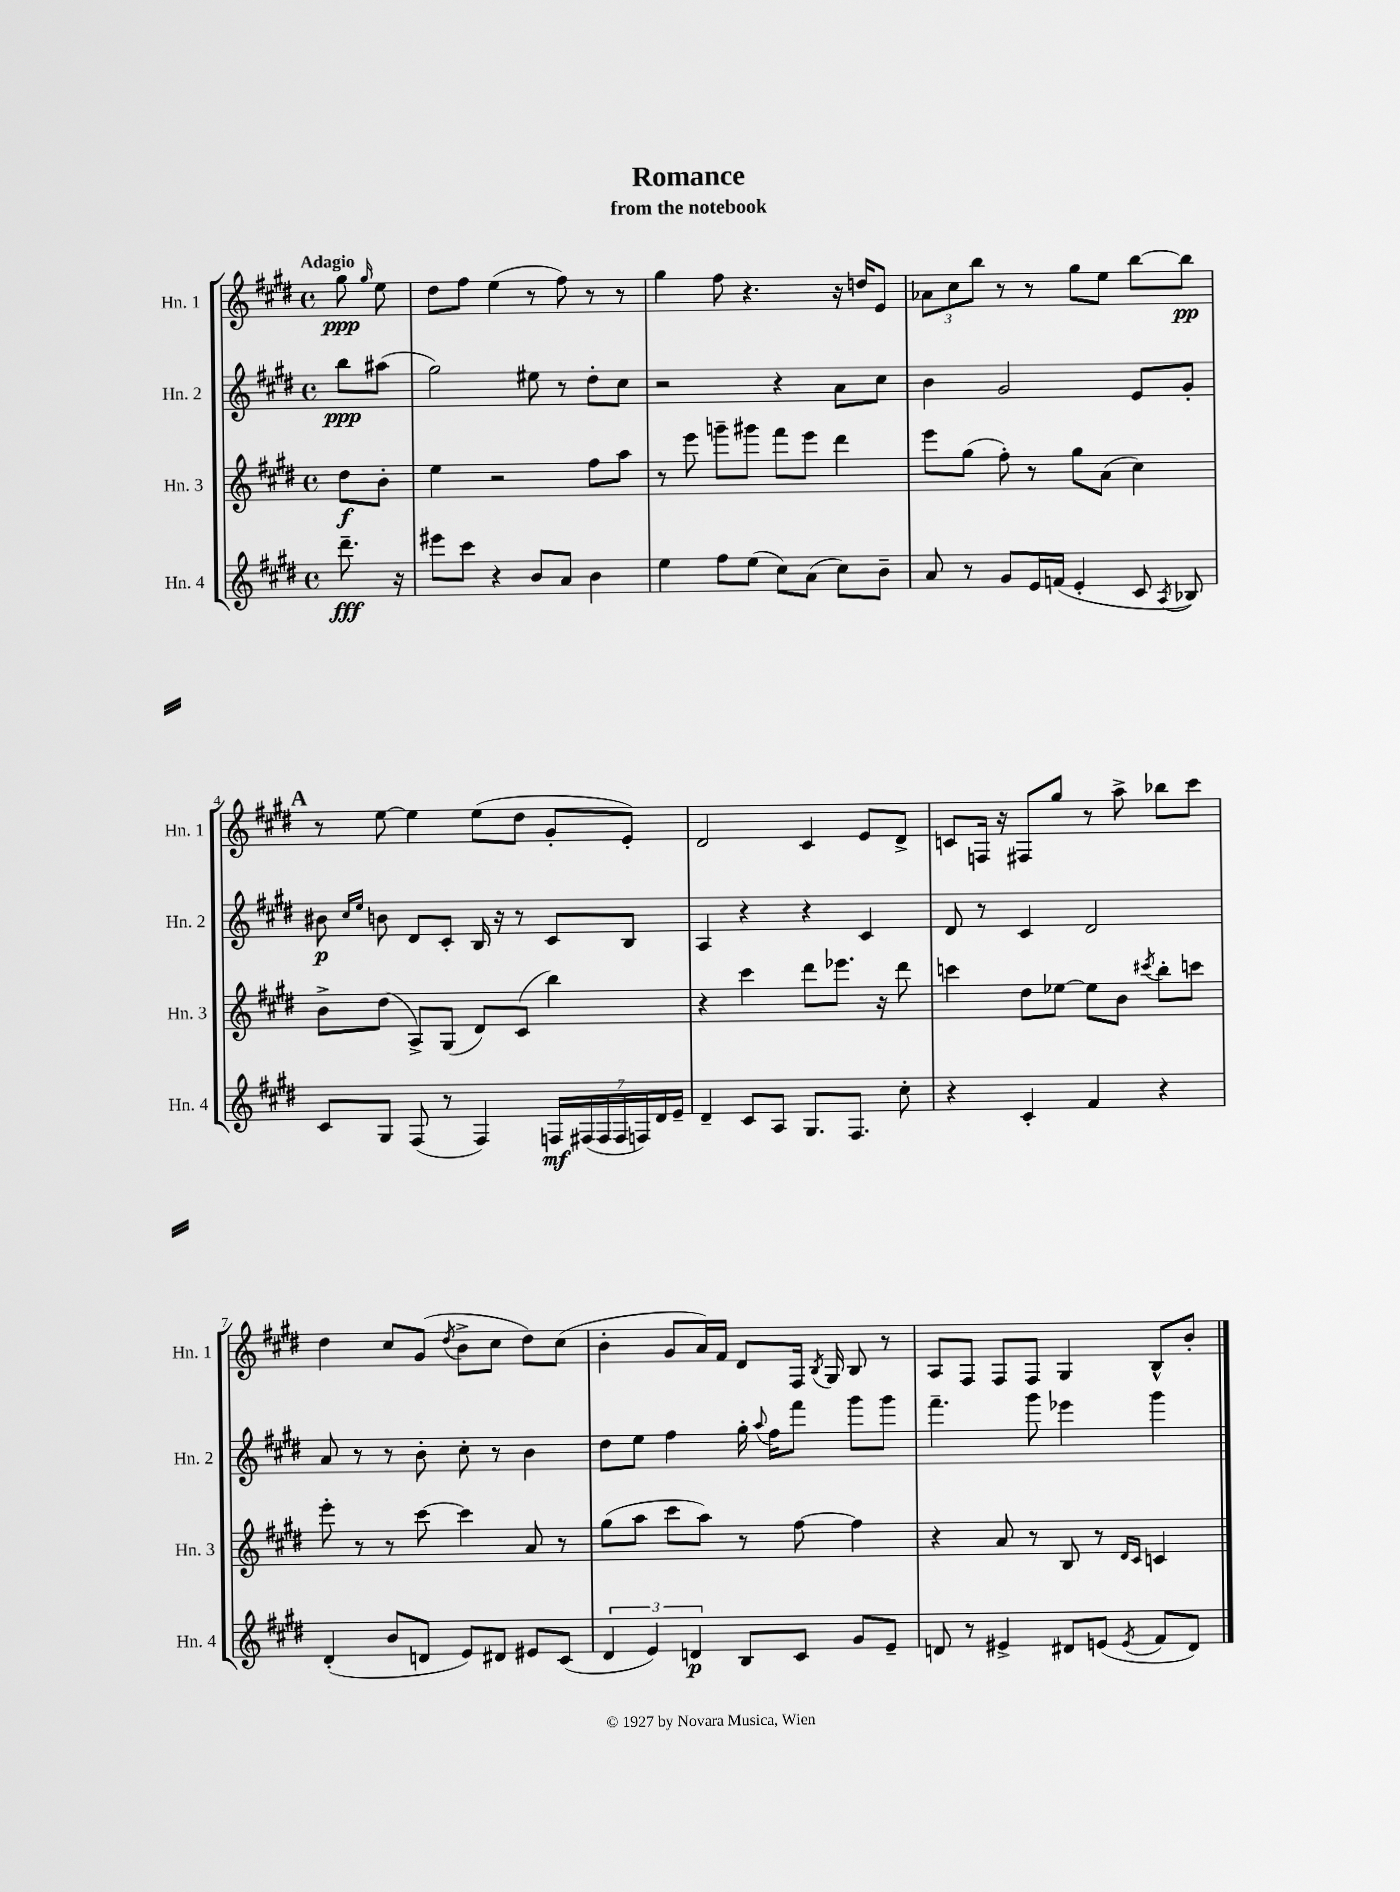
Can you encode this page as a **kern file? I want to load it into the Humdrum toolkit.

**kern	**kern	**kern	**kern
*staff4	*staff3	*staff2	*staff1
*clefG2	*clefG2	*clefG2	*clefG2
*k[f#c#g#d#]	*k[f#c#g#d#]	*k[f#c#g#d#]	*k[f#c#g#d#]
*M4/4	*M4/4	*M4/4	*M4/4
*met(c)	*met(c)	*met(c)	*met(c)
8.ddd#~\	8dd#\L	8bb\L	8gg#\
.	.	.	16qqgg#/
.	8b'\J	(8aa#\J	8ee\
16r	.	.	.
=	=	=	=
8eee#\L	4ee\	2gg#\)	8dd#\L
8ccc#\J	.	.	8ff#\J
4r	2r	.	(4ee\
8b/L	.	8ee#\	8r
8a/J	.	8r	8ff#\)
4b\	8ff#\L	8dd#'\L	8r
.	8aa\J	8cc#\J	8r
=	=	=	=
4ee\	8r	2r	4gg#\
.	8eee\	.	.
8ff#\L	8ggg~\L	.	8ff#\
(8ee\J	8ggg#\J	.	4.r
8cc#\L)	8fff#\L	4r	.
(8a\J	8eee\J	.	.
8cc#\L)	4ddd#\	8a\L	16r
.	.	.	16dd/LK
8b~\J	.	8cc#\J	8e/J
=	=	=	=
8a/	8eee\L	4b\	12a-\L
.	.	.	12cc#\
8r	(8gg#\J	.	.
.	.	.	12bb\J
8g#/L	8ff#'\)	2g#/	8r
16e/L	8r	.	8r
(16f/JJ	.	.	.
4e'/	8gg#\L	.	8gg#\L
.	(8a\J	.	8ee\J
8c#/	4cc#\)	8e/L	[8bb\L
8qA/	.	.	.
8B-/)	.	8g#'/J	8bb\]J
=	=	=	=
8c#/L	8b^\L	8b#\	8r
.	.	16qqcc#/LL	.
.	.	16qqee/JJ	.
8G#/J	(8dd#\J	8b\	[8ee\
(8F#/	8A^/L)	8d#/L	4ee\]
8r	(8G#/J	8c#'/J	.
4F#/)	8d#/L)	16B/	(8ee\L
.	.	16r	.
.	(8c#/J	8r	8dd#\J
28F/LL	4bb\)	8c#/L	8g#'/L
(28F#/	.	.	.
28F#/	.	.	.
28F#/	.	.	.
.	.	8B/J	8e'/J)
28F/)	.	.	.
28d#/	.	.	.
28e~/JJ	.	.	.
=	=	=	=
4d#~/	4r	4A/	2d#/
8c#/L	4ccc#\	4r	.
8A/J	.	.	.
8.G#/L	8ddd#\L	4r	4c#/
.	8.eee-\J	.	.
8.F#/J	.	.	.
.	.	4c#/	8e/L
.	16r	.	.
8cc#'\	8ddd#\	.	8d#^/J
=	=	=	=
4r	4ccc\	8d#/	8c/L
.	.	8r	16F/Jk
.	.	.	16r
4c#'/	8dd#\L	4c#/	8F#/L
.	[8ee-\J	.	8gg#/J
4f#/	8ee-\]L	2d#/	8r
.	8b\J	.	8aa^\
.	8qccc#/	.	.
4r	8bb'\L	.	8bb-\L
.	8ccc\J	.	8ccc#\J
=	=	=	=
(4d#'/	8eee'\	8a/	4dd#\
.	8r	8r	.
8b/L	8r	8r	8cc#/L
8d/J	[8ccc#\	8b'\	(8g#/J
.	.	.	8qdd#/
8e/L)	4ccc#\]	8cc#'\	8b^\L
8d#/J	.	8r	8cc#\J
8e#/L	8a/	4b\	8dd#\L)
(8c#/J	8r	.	(8cc#\J
=	=	=	=
6d#/	(8gg#\L	8dd#\L	4b'\
.	8aa\J	8ee\J	.
6e/)	.	.	.
.	8ccc#\L	4ff#\	8g#/L
6d/	.	.	.
.	8aa\J)	.	16a/L)
.	.	.	16f#/JJ
8B/L	8r	16gg#'\	8d#/L
.	.	8qqaa/	.
.	.	16ff#\LK	.
8c#/J	[8ff#\	8fff#\J	16F#/Jk
.	.	.	8qB/
.	.	.	16G#/
8g#/L	4ff#\]	8ggg#\L	8B/
8e~/J	.	8ggg#\J	8r
=	=	=	=
8d/	4r	4.fff#~\	8A/L
8r	.	.	8F#/J
4e#^/	8a/	.	8F#/L
.	8r	8ggg#\	8F#/J
8d#/L	8B/	4eee-\	4G#/
(8e/J	8r	.	.
.	16qqd#/LL	.	.
8qe/	16qqc#/JJ	.	.
8f#/L	4c/	4ggg#\	8B^^/L
8d#/J)	.	.	8b'/J
==	==	==	==
*-	*-	*-	*-
